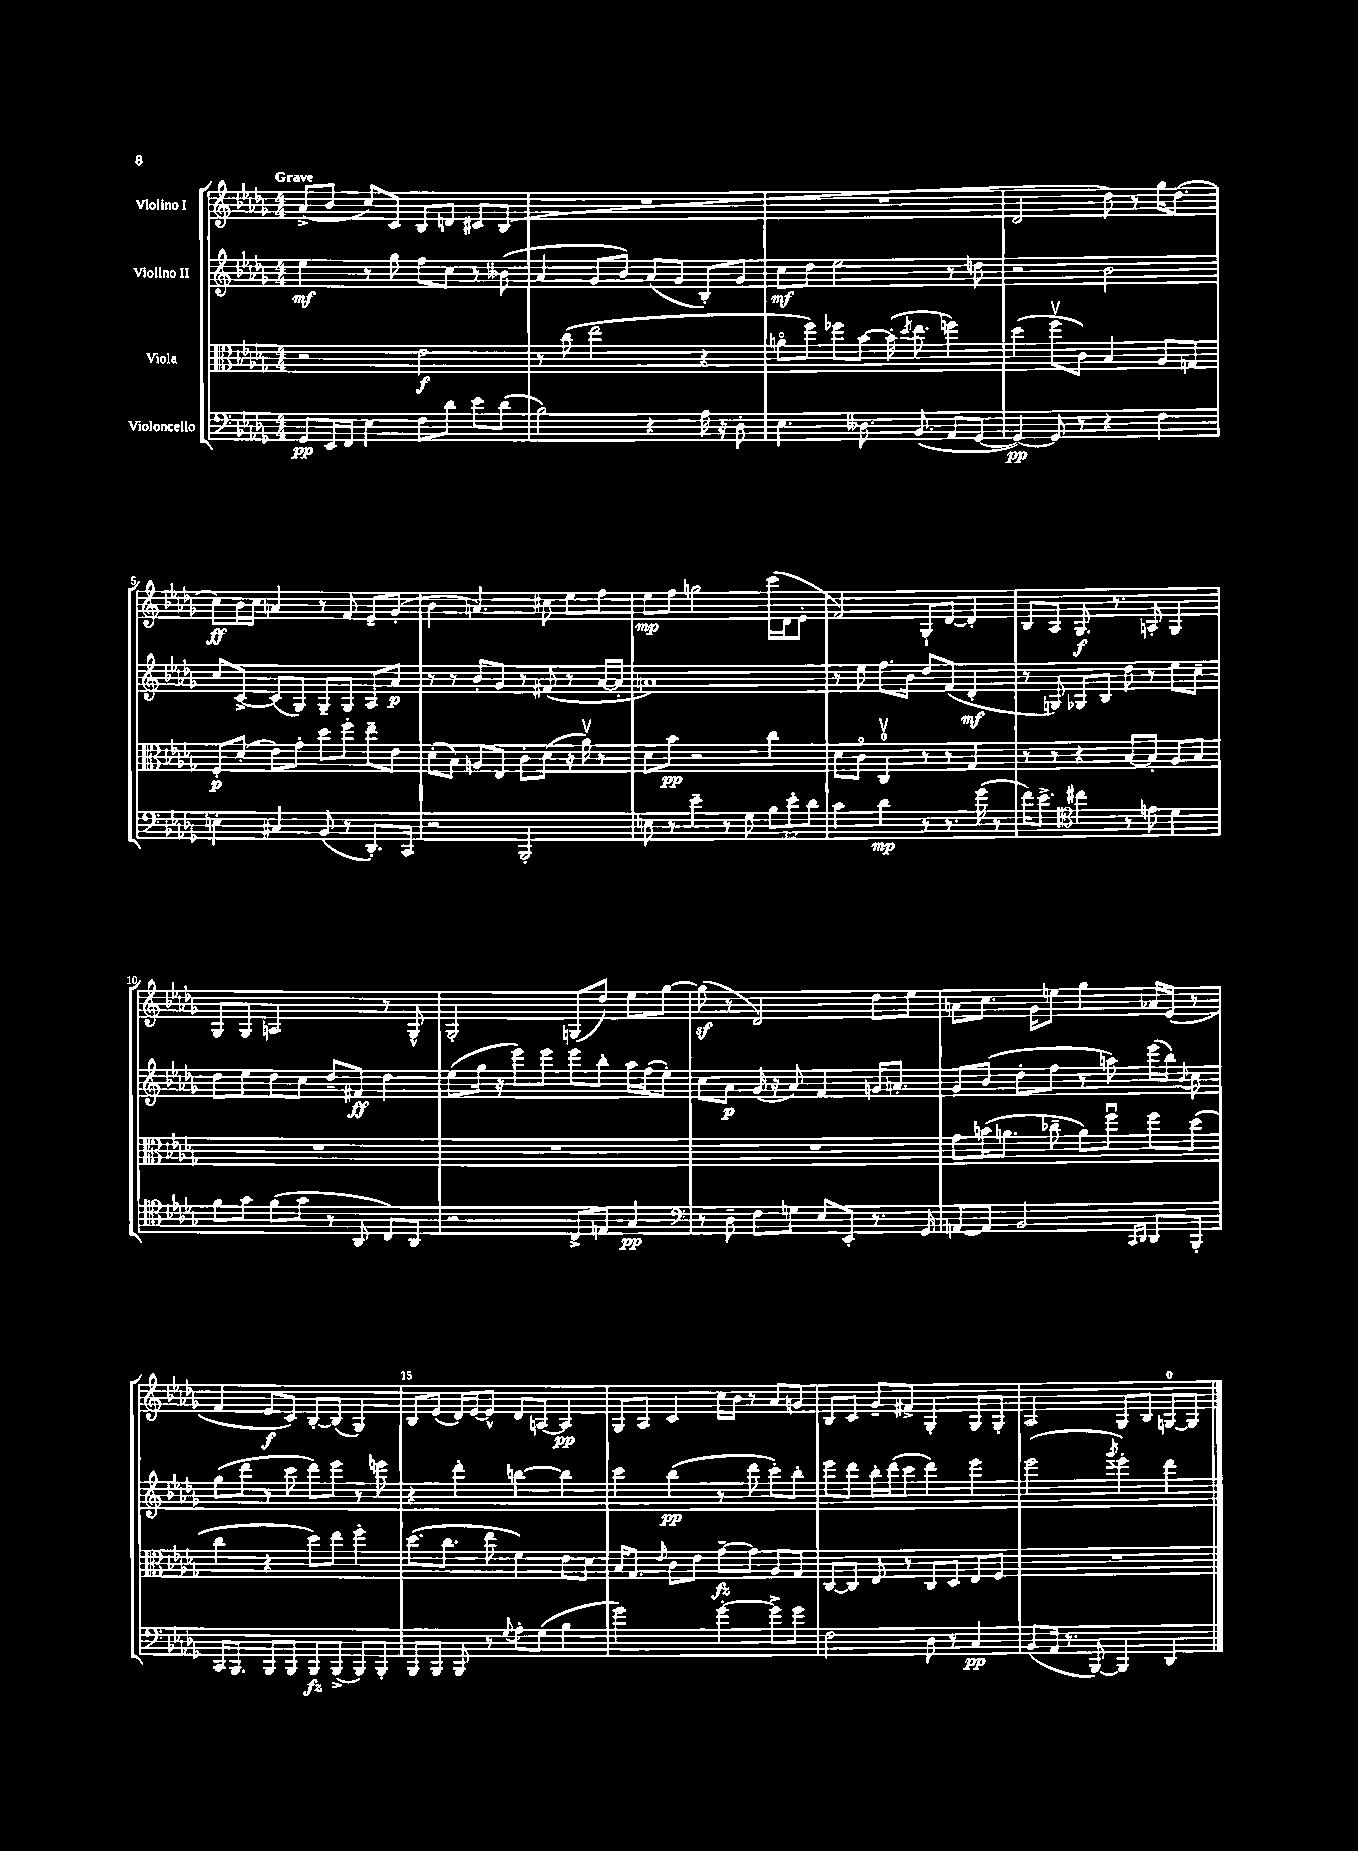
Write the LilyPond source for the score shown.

<<
\new StaffGroup <<
\new Staff = "s0" \with { instrumentName = "Violino I" } {
    \clef treble \key des \major \numericTimeSignature \time 4/4 \tempo "Grave"
    \autoBeamOff aes'8[->( bes'8] c''8[) c'8] bes8[ d'8] cis'8[ bes8]( |
    R1 |
    R1 |
    des'2 des''8) r8 ges''16[ des''8.]( |
    c''8[\ff) bes'16 c''16] a'4 r8 f'8 ees'8[-- ges'8]-.( |
    bes'4 a'4.) cis''8 ees''8[ f''8] |
    ees''8[\mp f''8] g''2 c'''16[( des'16 ees'8]-. |
    f'2) ges8[-! des'8]~ des'4-. |
    bes8[ aes8] ges8.\f r8. a8-. ges4 |
    ges8[ ges8] a2 r8 ges8-^ |
    ges2-. g8[( des''8]) ees''8[ ges''8]~ |
    ges''8\sf( r8 des'2) des''8[ ees''8] |
    a'8[ c''8.] ges'16[ e''8] ges''4 aes'16[ ees'16]( r8 |
    f'4 ees'8[\f c'8]) bes8[~-. bes8]( ges4) |
    bes8[ ees'8]( des'16[) ees'16~ ees'8]-^ des'8[ a8]~ a4\pp |
    ges8[ aes8] c'4 c''16[ bes'16] r8 aes'8[ g'8] |
    bes8[ c'8] ges'8[-- fis'8]-> ges4-. ges8[ ges8]-. |
    aes2 ges8[ bes8] g8[-0~ g8] \bar "|." |
}
\new Staff = "s1" \with { instrumentName = "Violino II" } {
    \clef treble \key des \major \numericTimeSignature \time 4/4
    \autoBeamOff ees''4\mf r8 ges''8 f''8[ c''8] r8 beses'8( |
    aes'4 ges'8[ bes'8]) aes'8[( ges'8] bes8[-.) ges'8] |
    c''8[\mf des''8] ees''2 r8 d''8 |
    r2 bes'2 |
    c''8[ c'8]~-> c'8[( ges8]) ges8[-- ges8] aes8[ aes'8]\p |
    r8 r8 bes'8[-. ges'8] r8 fis'8( r8 aes'16[~ aes'16]-. |
    a'1) |
    r8 ees''8 f''8.[ bes'16] des''8[ f'8]( des'4-.\mf |
    r8 g8) ges8[ bes8] des''8 r8 ees''8[ c''8]-- |
    des''8[ ees''8] des''8[ c''8] des''8[-- fis'8]\ff des''4 |
    ees''8[( ges''16] r16 ees'''8[) ees'''8] ees'''8[ bes''8]-. aes''16[ f''16( ees''8]-.) |
    c''8[ aes'8]\p ges'16( r16 aes'8) f'4 g'16[ a'8.]-. |
    ges'8[ bes'8]( des''8[-. f''8] r8 a''8) ees'''16[( bes''16]) \appoggiatura { bes'8 } c''8 |
    ges''8[( des'''8] r8 c'''8 des'''8[) ees'''8] r8 e'''8 |
    r4 des'''4-. b''4~ b''4 |
    c'''4 bes''4\pp( r8 des'''8 c'''8[-.) bes''8]-. |
    ees'''8[ des'''8] bes''16[-. des'''16( c'''8] des'''4) ees'''4 |
    ees'''2( \acciaccatura { ges'''8 } ees'''4-.) des'''4 \bar "|." |
}
\new Staff = "s2" \with { instrumentName = "Viola" } {
    \clef alto \key des \major \numericTimeSignature \time 4/4
    \autoBeamOff r2 ees'2\f |
    r8 c''8( ees''2 r4 |
    a'8[\flageolet f''8]) fes''8[ bes'8]~ bes'16-.( \acciaccatura { des''8 } ees''8. f''4) |
    des''4( f''8[\upbow c'8]) bes4 aes8[ g8] |
    f8[-.\p des'8]-.( ees'8[) ges'8]-. des''8[ f''8]-. ees''8[-- ees'8] |
    des'8[-.( bes8]) a8[ ees8] c'8[-. des'8]( r16 aes'16\upbow) r8 |
    des'8[ bes'8]\pp r2 c''4 |
    des'8[ c'8]\flageolet c4-0\upbow r8 r8 ges4 |
    r8 r8 r4 bes8[~ bes8]-. aes8[ bes8] |
    R1 |
    R1 |
    R1 |
    ges'8[ b'16( a'8.] ces''8-- a'8[) f''8]\downbow f''8[ des''8]( |
    c''4 r4 des''8[) ees''8] f''4-. |
    des''8.[( c''8.] ees''8 f'4) ees'8[ des'8] |
    bes16[ ges8.] \grace { ees'16 } c'8[ ees'8] ges'8[~--\fz ges'8] aes8[ ges8] |
    c8[~ c8] ees8 r8 c8[ des8] ees8[ f8] |
    R1 \bar "|." |
}
\new Staff = "s3" \with { instrumentName = "Violoncello" } {
    \clef bass \key des \major \numericTimeSignature \time 4/4 \override Staff.TupletNumber.text = #tuplet-number::calc-fraction-text
    \autoBeamOff ges,8[\pp ees,16 f,16] ees4 f8[ des'8] ees'8[ des'8]( |
    bes2) r4 aes16 r16 des8-. |
    ees4. deses8. bes,8.( aes,8[ ges,8]~ |
    ges,4~\pp) ges,8 r8 r4 f4 |
    e4-. cis4 bes,8( r8 des,8.[-.) c,16] |
    r2 bes,,2-. |
    e8 r8 ees'4-- r8 ges8 \tuplet 3/2 { bes8[ ees'8-. des'8] } |
    c'4 des'4\mp r8 r8. ges'16( r8 |
    f'16[) ees'8.]-> \clef tenor cis''4 r8 e'8 des'4 |
    f'8[ ges'8] f'8[( ges'8] r8 aes,8 c8[) aes,8] |
    r2 c8[-> e8] ges4\pp |
    \clef bass r8 des8-- f8[ g8] ees8[ ees,8]-. r8. ges,16 |
    a,8[~ a,8] bes,2 \grace { c,16[ des,16] } des,8[ bes,,8]-. |
    c,16[ bes,,8.] bes,,8[ bes,,8] bes,,8[\fz bes,,8]->( bes,,8[) bes,,8]-. |
    bes,,8[ bes,,8] bes,,8 r8 \appoggiatura { ges8 } aes8[-. ges8]( bes4 |
    ges'2) ges'4~-. ges'8[-> ges'8] |
    f2 des8 r8 c4\pp |
    bes,8[( aes,16] r8. bes,,8~) bes,,4 des,4 \bar "|." |
}
>>
>>
\layout { \context { \Score \override BarNumber.break-visibility = ##(#f #t #t) barNumberVisibility = #(every-nth-bar-number-visible 5) } }
